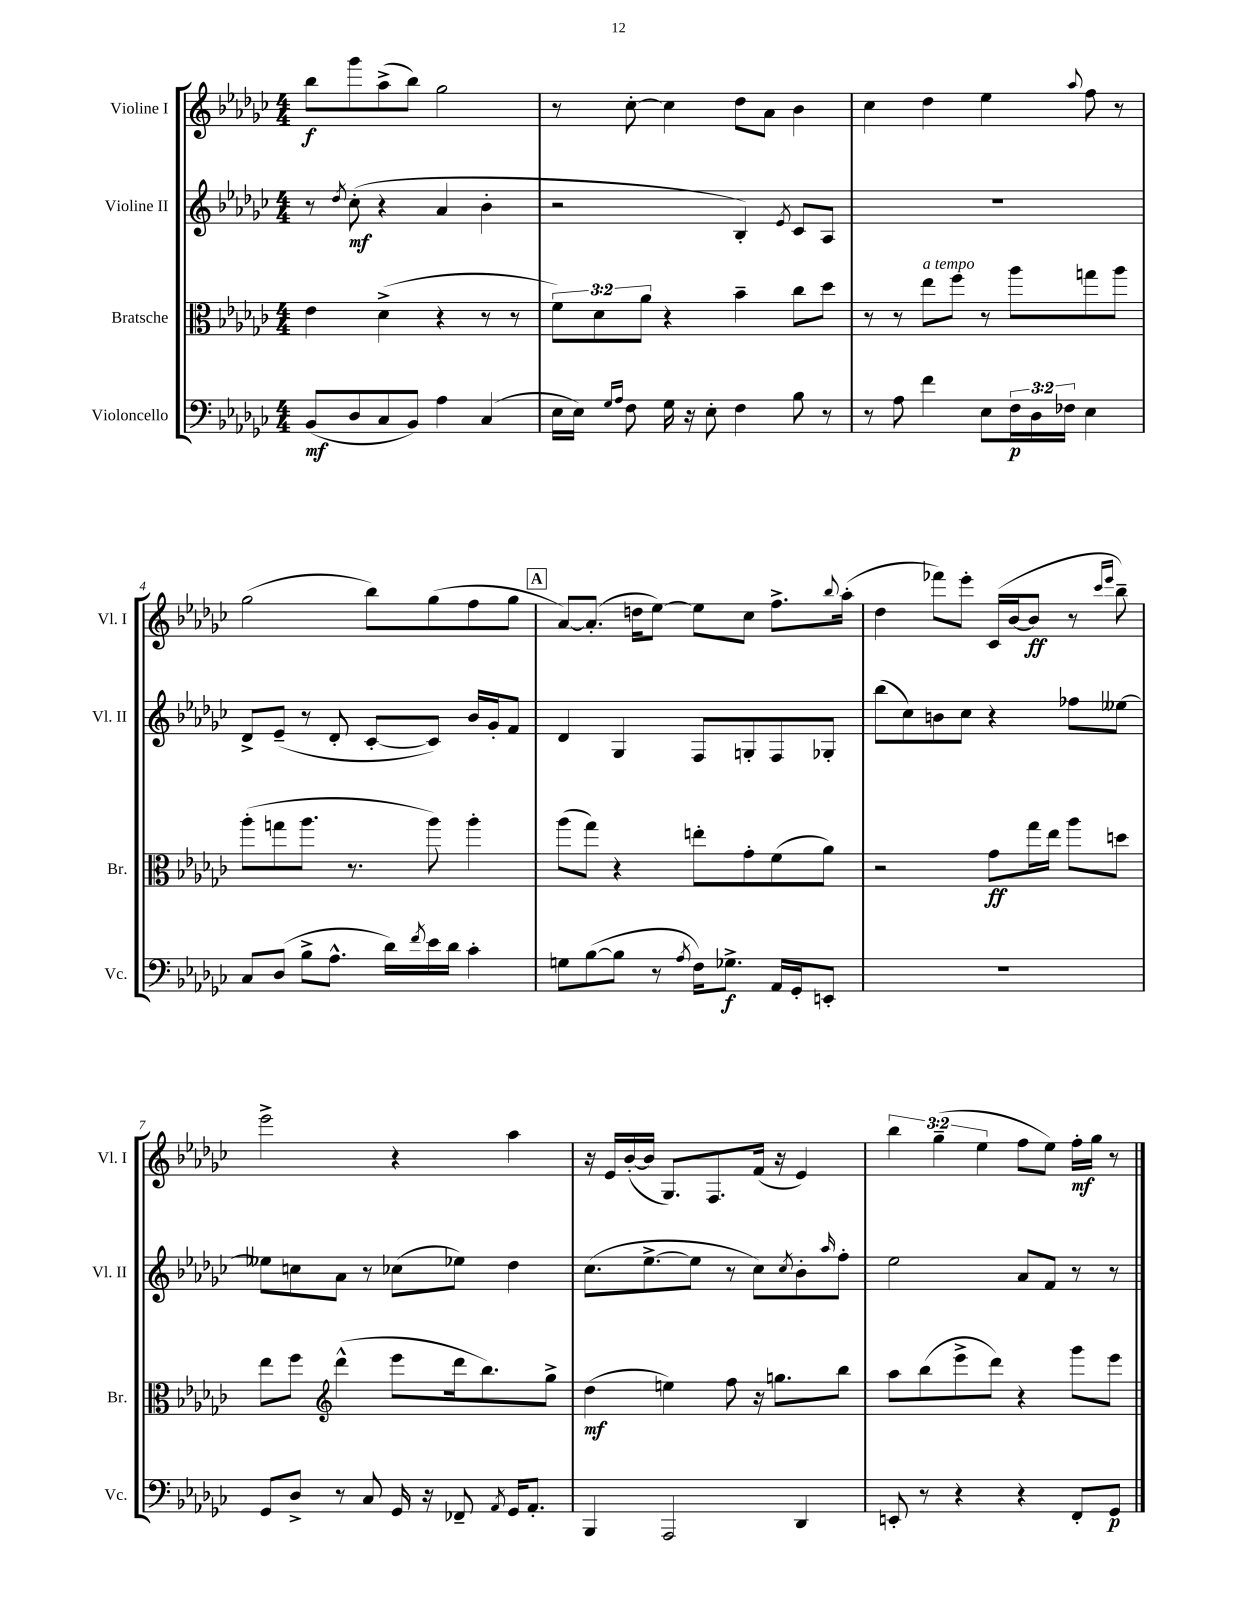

**kern	**kern	**kern	**kern
*staff4	*staff3	*staff2	*staff1
*clefF4	*clefC3	*clefG2	*clefG2
*k[b-e-a-d-g-c-]	*k[b-e-a-d-g-c-]	*k[b-e-a-d-g-c-]	*k[b-e-a-d-g-c-]
*M4/4	*M4/4	*M4/4	*M4/4
(8BB-	4e-	8r	8bb-
.	.	8qdd-	.
8D-	.	(8cc-'	8ggg-
8C-	(4d-^	4r	(8aa-^
8BB-)	.	.	8bb-)
4A-	4r	4a-	2gg-
(4C-	8r	4b-'	.
.	8r	.	.
=	=	=	=
16E-	12f)	2r	8r
16E-)	.	.	.
.	12d-	.	.
16qqG-	.	.	.
16qqA-	.	.	.
8F	.	.	[8cc-'
.	12a-	.	.
16G-	4r	.	4cc-]
16r	.	.	.
8E-'	.	.	.
4F	4b-~	4B-')	8dd-
.	.	.	8a-
.	.	8qe-	.
8B-	8cc-	8c-	4b-
8r	8dd-	8A-	.
=	=	=	=
8r	8r	1r	4cc-
8A-	8r	.	.
4f	8ee-	.	4dd-
.	8ff	.	.
8E-	8r	.	4ee-
24F	8aa-	.	.
24D-	.	.	.
24F-	.	.	.
.	.	.	8qqaa-
4E-	8gg	.	8ff
.	8aa-	.	8r
=	=	=	=
8C-	(8aa-'	8d-^	(2gg-
(8D-	8gg	(8e-~	.
8B-^	8.aa-	8r	.
8.A-^^	.	8d-'	.
.	8.r	.	.
.	.	[8c-'	8bb-)
16d-)	.	.	.
8qf	.	.	.
16e-	8aa-)	8c-])	(8gg-
16d-	.	.	.
4c-'	4aa-'	16b-	8ff
.	.	16g-'	.
.	.	8f	8gg-
=	=	=	=
8G	(8aa-	4d-	[8a-)
([8B-	8gg-)	.	(8.a-']
8B-]	4r	4G-	.
.	.	.	16dd
8r	.	.	[8ee-)
8qA-	.	.	.
16F)	8ee'	8F	8ee-]
8.G-^	.	.	.
.	8g-'	8G'	8cc-
16AA-	(8f	8F	8.ff^
16GG-'	.	.	.
8EE'	8a-)	8G-'	.
.	.	.	8qqbb-
.	.	.	(16aa-'
=	=	=	=
1r	2r	(8bb-	4dd-
.	.	8cc-)	.
.	.	8b	8fff-)
.	.	8cc-	8eee-'
.	8g-	4r	(16c-
.	.	.	[16b-
.	16gg-	.	8b-]
.	16ee-	.	.
.	8aa-	8ff-	8r
.	.	.	16qqccc-
.	.	.	16qqeee-
.	8dd	[8ee--	8bb-~)
=	=	=	=
8GG-	8ee-	8ee--]	2eee-^
8D-^	8ff	8cc	.
*	*clefG2	*	*
8r	(4ddd-^^	8a-	.
8C-	.	8r	.
16GG-	8eee-	(8cc-	4r
16r	.	.	.
8FF-~	16ddd-	8ee-)	.
.	8.bb-)	.	.
8qAA-	.	.	.
16GG-	.	4dd-	4aa-
8.AA-'	.	.	.
.	8gg-^	.	.
=	=	=	=
4BBB-	(4dd-	(8.cc-	16r
.	.	.	16e-
.	.	.	([16b-'
.	.	[8.ee-^	16b-]
2AAA-	4ee)	.	8.G-)
.	.	8ee-]	.
.	.	.	8.F
.	8ff	8r	.
.	16r	8cc-)	(16f
.	8.gg	.	16r
.	.	8qcc-	.
4DD-	.	8b-'	4e-)
.	.	16qqaa-	.
.	8bb-	8ff'	.
=	=	=	=
8EE'	8aa-	2ee-	6bb-
8r	(8bb-	.	.
.	.	.	(6gg-~
4r	8eee-^	.	.
.	.	.	6ee-
.	8ddd-)	.	.
4r	4r	8a-	8ff
.	.	8f	8ee-)
8FF'	8ggg-	8r	16ff'
.	.	.	16gg-
8GG-	8eee-	8r	8r
==	==	==	==
*-	*-	*-	*-
